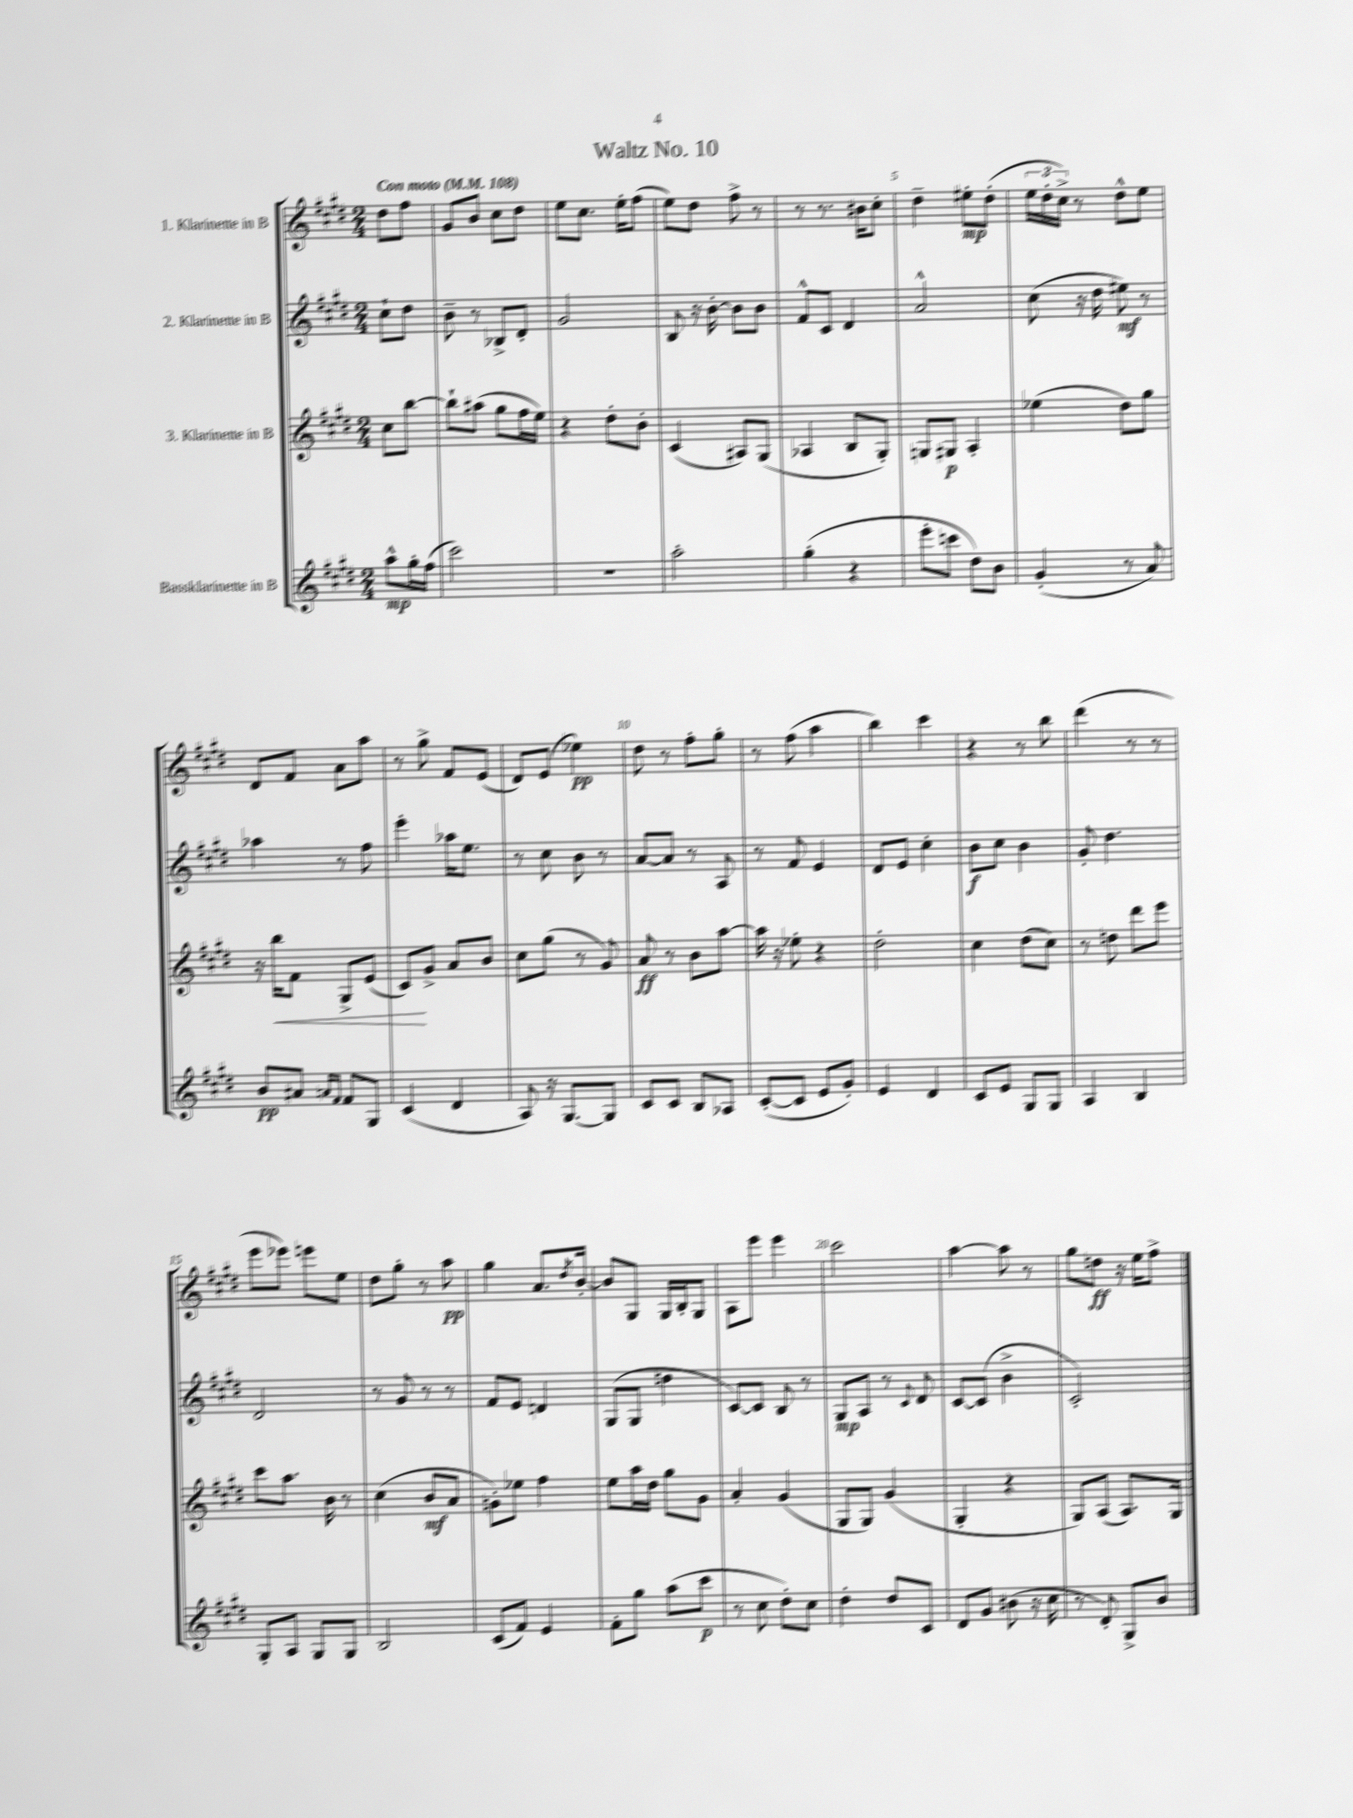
\header { title = "Waltz No. 10" }
<<
\new StaffGroup <<
\new Staff = "s0" \with { instrumentName = "1. Klarinette in B" } {
    \clef treble \key e \major \numericTimeSignature \time 2/4 \partial 4 \tempo "Con moto" 4 = 108
    dis''8 fis''8 |
    gis'8 b'8 cis''8 dis''8 |
    e''8 cis''8. e''16-. fis''8( |
    e''8) dis''8 fis''8-> r8 |
    r8 r8. bis'16 cis''8-. |
    dis''4-- eis''8-.\mp dis''8-.( |
    \tuplet 3/2 { e''16 dis''16-. cis''16->) } r8 dis''8-^ e''8 |
    dis'8 fis'8 a'8 a''8 |
    r8 gis''8-> fis'8 e'8( |
    dis'8) e'8( ees''4\pp) |
    dis''8 r8 fis''8-. gis''8-. |
    r8 fis''8( a''4 |
    b''4) cis'''4 |
    r4 r8 b''8 |
    dis'''4( r8 r8 |
    e'''8 ees'''8) e'''8 e''8 |
    dis''8 gis''8-. r8 a''8\pp |
    gis''4 a'8. \acciaccatura { dis''8 } b'16~-. |
    b'8 gis8 gis16 b16-. gis8 |
    a8 e'''8 e'''4 |
    cis'''2 |
    a''4~ a''8 r8 |
    gis''8 d''8\ff r16 e''16 fis''8-> \bar "|." |
}
\new Staff = "s1" \with { instrumentName = "2. Klarinette in B" } {
    \clef treble \key e \major \numericTimeSignature \time 2/4 \partial 4
    cis''8-! dis''8 |
    b'8-- r8 bes8-> dis'8-. |
    gis'2 |
    b8 r16 b'16~-. b'8 b'8 |
    fis'8-^ cis'8 dis'4 |
    a'2-^ |
    cis''8( r16 dis''16 eis''8\mf) r8 |
    aes''4 r8 fis''8 |
    e'''4-. aes''16 e''8. |
    r8 cis''8 b'8 r8 |
    a'8~ a'8 r8 a8 |
    r8 fis'8 e'4 |
    dis'8 e'8 cis''4-. |
    b'8\f cis''8 b'4 |
    gis'8-. dis''4. |
    dis'2 |
    r8 gis'8 r8 r8 |
    fis'8 e'8 d'4 |
    gis8( gis8 d''4 |
    cis'8~) cis'8 b8 r8 |
    gis8\mp a8 r8 \appoggiatura { cis'8 } dis'8 |
    cis'8~ cis'8( b'4-> |
    cis'2-.) \bar "|." |
}
\new Staff = "s2" \with { instrumentName = "3. Klarinette in B" } {
    \clef treble \key e \major \numericTimeSignature \time 2/4 \partial 4
    cis''8 b''8~ |
    b''8-! ais''8( gis''8 fis''16 e''16) |
    r4 dis''8-. b'8-. |
    cis'4( ais8) gis8( |
    aes4 b8 gis8-.) |
    g8 gis8\p a4-. |
    ees''4( dis''8) gis''8 |
    r16 b''16\< fis'8 gis8-> e'8( |
    cis'8\!) gis'8-> a'8 b'8 |
    cis''8 gis''8( r8 gis'8) |
    a'8\ff r8 b'8 a''8~ |
    a''16 r16 ees''8-. r4 |
    dis''2-. |
    cis''4 dis''8( cis''8) |
    r8 d''8 dis'''8 e'''8 |
    cis'''8 a''8. b'16 r8 |
    cis''4( b'8\mf a'8 |
    g'8-.) ees''8 fis''4 |
    e''8 a''16 dis''16 gis''8 gis'8 |
    a'4-. gis'4( |
    gis8 gis8) gis'4( |
    gis4-. r4 |
    gis8) a8( a8.) gis16 \bar "|." |
}
\new Staff = "s3" \with { instrumentName = "Bassklarinette in B" } {
    \clef treble \key e \major \numericTimeSignature \time 2/4 \partial 4
    a''8-^\mp gis''16-. fis''16( |
    cis'''2) |
    r2 |
    a''2-. |
    gis''4-.( r4 |
    e'''8-. c'''8 dis''8) b'8 |
    gis'4-.( r8 a'8) |
    b'8\pp ais'8 \grace { a'16 fis'16 } fis'8 gis8 |
    cis'4( dis'4 |
    a8) r16 gis8.~ gis8 |
    cis'8 cis'8 b8 aes8 |
    cis'8~-.( cis'8 e'8 gis'8-.) |
    e'4 dis'4 |
    cis'8 e'8 gis8 gis8 |
    a4 b4 |
    gis8-. a8 gis8 gis8 |
    b2 |
    cis'8( fis'8) e'4 |
    fis'8-. gis''8 a''8( cis'''8\p |
    r8 cis''8 dis''8-.) cis''8 |
    dis''4-. dis''8 cis'8 |
    dis'8 gis'8 bis'8( r16 cis''16 |
    r8 dis'8-.) gis8-> b'8 \bar "|." |
}
>>
>>
\layout { \context { \Score \override BarNumber.break-visibility = ##(#f #t #t) barNumberVisibility = #(every-nth-bar-number-visible 5) } }
